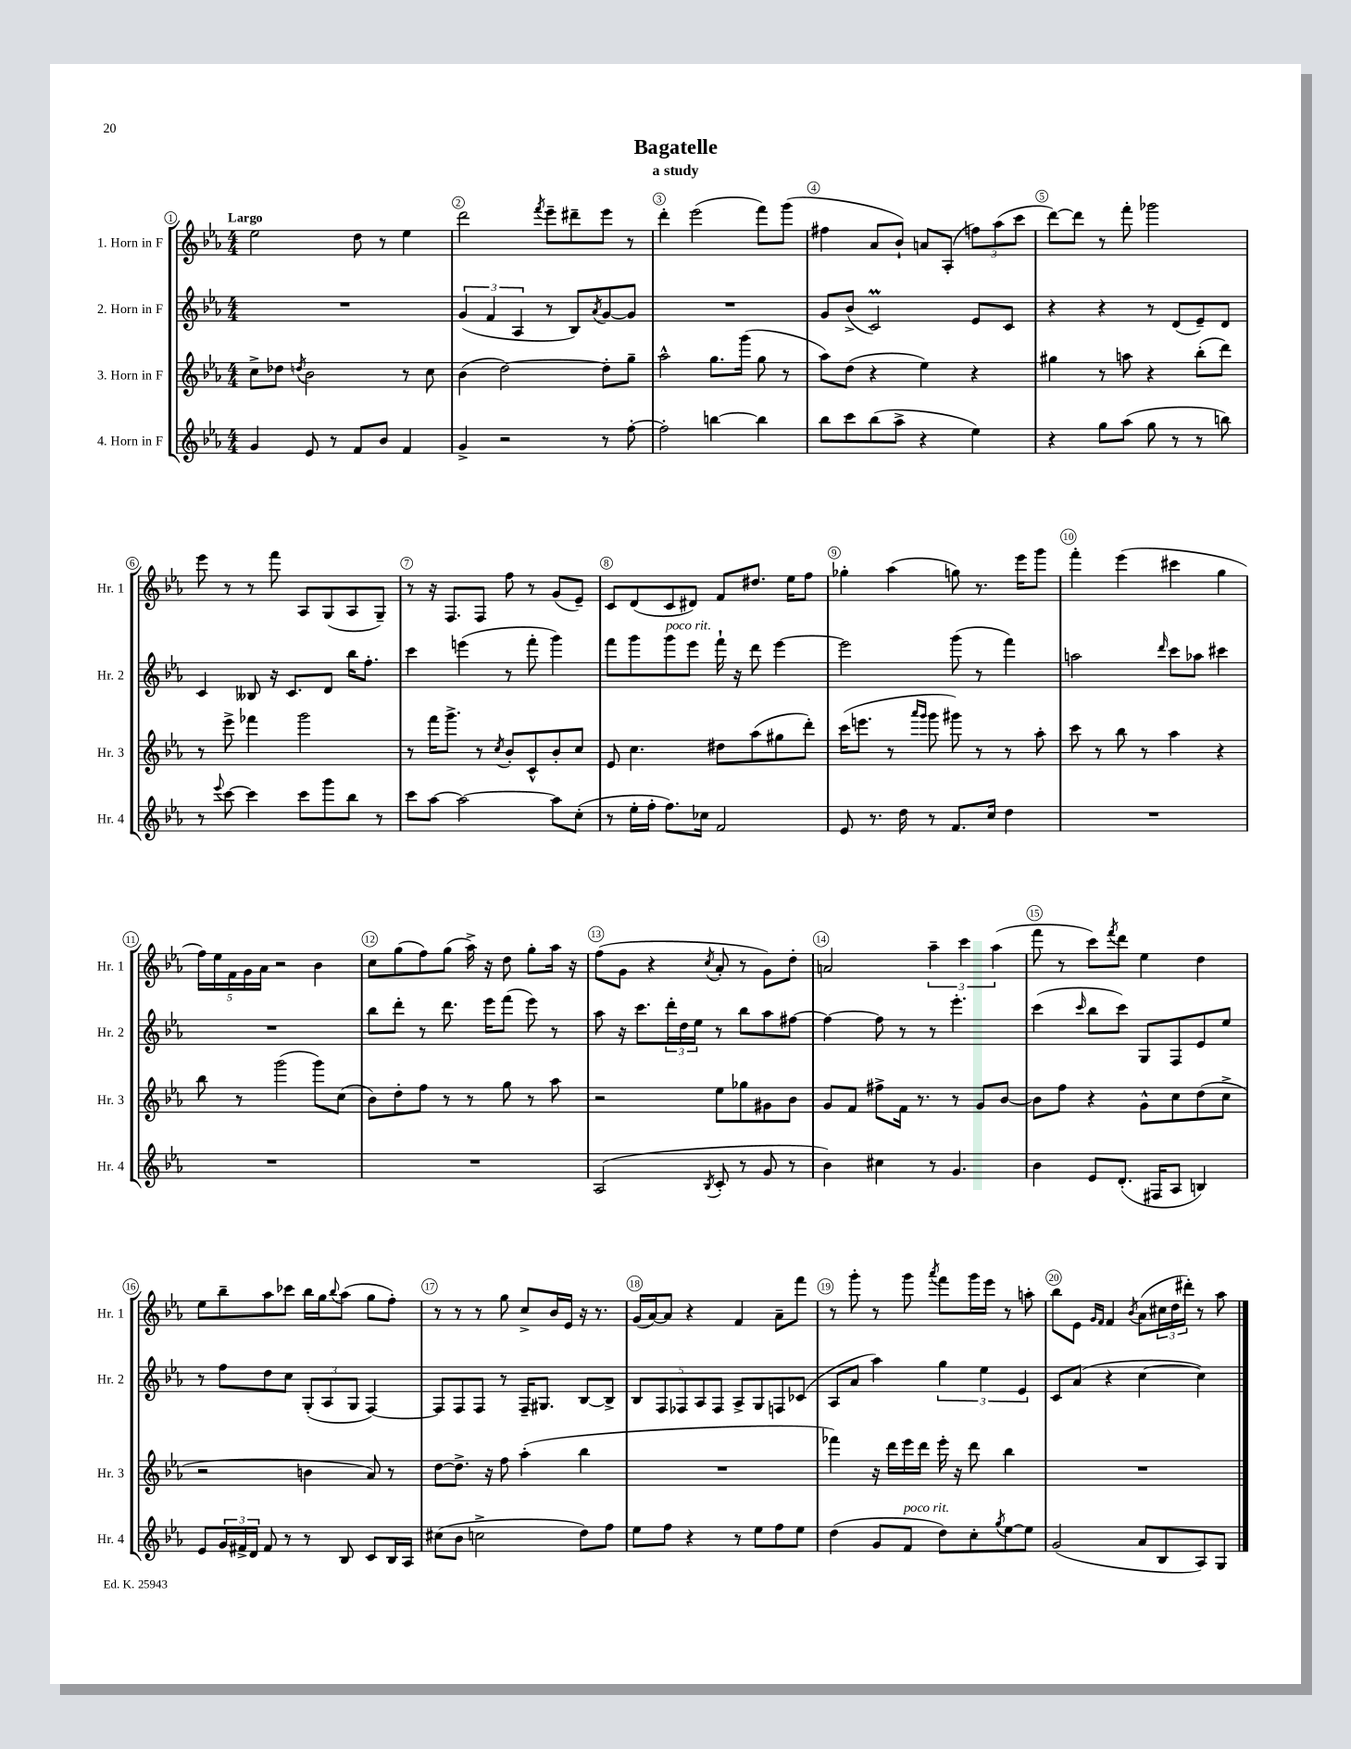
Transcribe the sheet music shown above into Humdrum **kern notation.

**kern	**kern	**kern	**kern
*part4	*part3	*part2	*part1
*staff4	*staff3	*staff2	*staff1
*I"4. Horn in F	*I"3. Horn in F	*I"2. Horn in F	*I"1. Horn in F
*I'Hr. 4	*I'Hr. 3	*I'Hr. 2	*I'Hr. 1
*clefG2	*clefG2	*clefG2	*clefG2
*k[b-e-a-]	*k[b-e-a-]	*k[b-e-a-]	*k[b-e-a-]
*M4/4	*M4/4	*M4/4	*M4/4
=1	=1	=1	=1
!	!	!	!LO:TX:a:B:t=Largo
4g/	8cc^\L	1r	2ee-\
.	8dd-X\J	.	.
.	8qddn/	.	.
8e-/	2b-\	.	.
8r	.	.	.
8f/L	.	.	8dd\
8b-/J	.	.	8r
4f/	8r	.	4ee-\
.	8cc\	.	.
=2	=2	=2	=2
4g^/	(4b-\	(6g/	2ddd\
.	.	6f/	.
2r	[2dd\)	.	.
.	.	6A-/	.
.	.	.	8qfff/
.	.	8r	8eee-~\L
.	.	8B-/L)	8ddd#X~\
.	.	8qa-/	.
8r	8dd'\L]	[8g/	8eee-\J
[8ff'\	8gg~\J	8g/J]	8r
=3	=3	=3	=3
2ff'\]	2aa-^^\	1r	4ddd'\
.	.	.	(2eee-\
[4bbn\	8.gg\L	.	.
.	(16ggg\Jk	.	.
4bb\]	8gg\	.	8fff\L)
.	8r	.	(8ggg\J
=4	=4	=4	=4
8bb-\L	8aa-\L)	8g/L	4ff#X\
8ccc\	(8dd\J	(8b-^/J	.
(8bb-\	4r	2cM/)	8a-/L
8aa-^\J	.	.	8b-`/J)
4r	4ee-\)	.	8an/L
.	.	.	(8A-'/J
4ee-\)	4r	8e-/L	12ffn\L)
.	.	.	(12aa-\
.	.	8c/J	.
.	.	.	12ccc\J
=5	=5	=5	=5
4r	4gg#X\	4r	[8ddd\L)
.	.	.	8ddd\J]
8gg\L	8r	4r	8r
(8aa-\J	8aan\	.	8fff'\
8gg\	4r	8r	2ggg-X\
8r	.	(8d/L	.
8r	(8bb-'\L	8e-~/)	.
8bbn\)	8ddd\J)	8d/J	.
!!LO:LB:g=z
=6	=6	=6	=6
8r	8r	4c/	8eee-\
8qqeee-/	.	.	.
[8ccc\	8eee-^\	.	8r
4ccc\]	4fff-X\	8B--X/	8r
.	.	16r	8fff\
.	.	8.c/L	.
8ccc\L	2ggg\	.	8A-/L
8ggg\	.	8d/J	(8G/
8bb-\J	.	16bb-\KL	8A-/
.	.	8.ff'\J	.
8r	.	.	8G~/J)
=7	=7	=7	=7
8ccc\L	8r	4ccc\	8r
[8aa-\J	16fff\KL	.	16r
.	8.ggg^\J	.	8.F/L
2aa-\_	.	(4eeen\	.
.	8r	.	8F/J
.	8qcc/	.	.
.	8b-'/L	8r	8ff\
.	8c^^/	8fff'\	8r
8aa-\L]	8b-'/	4ggg\)	(8g/L
(8cc'\J	8cc/J	.	8e-~/J)
=8	=8	=8	=8
8r	8e-/	8fff\L	8c/L
16ee-'\LL	4.cc\	8ggg\	(8d/
16ff'\JJ	.	.	.
!	!	!LO:TX:a:i:t=poco rit.	!
8.ff\L)	.	8ggg\	8c/
.	.	8eee-\J	8d#X/J)
16cc-X\Jk	.	.	.
2f/	8dd#X\L	16fff`\	8f/L
.	.	16r	.
.	(8aa-\	8ddd\	8.dd#X/J
.	8gg#X\	[4eee-\	.
.	.	.	16ee-\KL
.	8ddd'\J)	.	8ff\J
=9	=9	=9	=9
8e-/	(16ccc\KL	2eee-\]	4gg-X'\
.	8.eeen\J	.	.
8.r	.	.	.
.	8r	.	(4aa-\
16dd\	.	.	.
.	16qqaaa-/LL	.	.
.	16qqggg/JJ	.	.
8r	8ggg\	.	.
8.f/L	8ggg#X\)	(8ggg\	8ggn\)
.	8r	8r	8.r
16cc/Jk	.	.	.
4dd\	8r	4fff\)	.
.	.	.	16eee-\KL
.	8aa-'\	.	8ggg\J
=10	=10	=10	=10
1r	8ccc\	2aan\	4fff'\
.	8r	.	.
.	8bb-\	.	(4eee-\
.	8r	.	.
.	.	16qqddd/	.
.	4aa-\	8ccc\L	4ccc#X\
.	.	8aa-X\J	.
.	4r	4ccc#X\	4gg\
!!LO:LB:g=z
=11	=11	=11	=11
1r	8bb-\	1r	20ff\LL)
.	.	.	20ee-\
.	.	.	20f\
.	8r	.	.
.	.	.	20g\
.	.	.	20a-\JJ
.	(2ggg\	.	2r
.	8ggg\L)	.	4b-\
.	(8cc\J	.	.
=12	=12	=12	=12
1r	8b-\L)	8bb-\L	8cc\L
.	8dd'\	8ddd'\J	(8gg\
.	8ff\J	8r	8ff\)
.	8r	8.ddd\	(8gg\J
.	8r	.	16aa-^\)
.	.	16eee-\KL	16r
.	8gg\	(8fff\J	8dd\
.	8r	8eee-\)	8gg'\L
.	8aa-\	8r	16aa-\Jk
.	.	.	16r
=13	=13	=13	=13
(2A-/	2r	8aa-\	(8ff\L
.	.	16r	8g\J
.	.	8.ccc\L	.
.	.	.	4r
.	.	24ddd'\L	.
.	.	24dd\	.
.	.	24ee-\JJ	.
8qB-/	.	.	8qcc/
8c'/	8ee-\L	8r	8a-'/
8r	8gg-X\	8bb-\L	8r
8g/	8g#X\	8aa-\	8g\L)
8r	8b-\J	[8ff#X\J	8dd'\J
=14	=14	=14	=14
4b-\)	8g/L	4ff#\_	2an/
.	8f/J	.	.
4cc#X\	8ff#X^\L	8ff#\]	.
.	16f\Jk	8r	.
.	8.r	.	.
8r	.	8r	6aa-~\
4.g/	8r	4.eee-'\	.
.	.	.	6ccc\
.	8g/L	.	.
.	.	.	(6aa-\
.	[8b-/J	.	.
=15	=15	=15	=15
4b-\	8b-\L]	(4ccc\	8fff\
.	8ff\J	.	8r
.	.	16qqccc/	.
8e-/L	4r	8bb-\L	8ccc\L)
.	.	.	8qfff/
(8.d'/J	.	8ccc\J)	8ddd\J
.	8g^^\L	8G/L	4ee-\
16F#X/KL	.	.	.
8A-/J	8cc\	8F/	.
4Bn/)	(8dd\	8e-/	4dd\
.	8cc^\J	8ee-/J	.
!!LO:LB:g=z
=16	=16	=16	=16
8e-/L	2r	8r	8ee-\L
24g/L	.	8ff\L	8bb-~\
24f#X^/	.	.	.
24d/JJ	.	.	.
8f#/	.	8dd\	8aa-\
8r	.	8cc\J	8ccc-X\J
8r	4bn\	(12G'/L	16bb-\LL
.	.	.	16gg\J
.	.	12A-/	.
.	.	.	8qqbb-/
8B-/	.	.	(8aa-\J
.	.	12G/J	.
8c/L	8a-/)	[4F/)	8gg\L
16B-/L	8r	.	8ff'\J)
16A-/JJ	.	.	.
=17	=17	=17	=17
(8cc#X\L	[8dd\L	8F/L]	8r
8b-\J	8.dd^\J]	8F/	8r
2ccn^\	.	8F/J	8r
.	16r	.	.
.	8ff\	8r	8gg\
.	(4aa-'\	16F~/KL	8cc^/L
.	.	8.G#X/J	.
.	.	.	16b-/L
.	.	.	16e-/JJ
8dd\L)	4bb-\	[8B-/L	16r
.	.	.	8.r
8ff\J	.	8B-^/J]	.
=18	=18	=18	=18
8ee-\L	1r	10B-/L	(16g/LL
.	.	.	[16a-/J)
.	.	10F/	.
8ff\J	.	.	8a-/J]
.	.	10F-X/	.
4r	.	.	4r
.	.	10A-/	.
.	.	10F-/J	.
8r	.	8A-^/L	4f/
8ee-\L	.	8G/	.
8ff\	.	8Fn/	8a-~\L
8ee-\J	.	(8c-X/J	8fff\J
=19	=19	=19	=19
(4dd\	4fff-X\)	8A-/L	8r
.	.	8a-/J	8ggg'\
8g/L	16r	4aa-\)	8r
.	16ddd\LL	.	.
!LO:TX:a:i:t=poco rit.	!	!	!
8f/J	16eee-\	.	8ggg\
.	16ddd\JJ	.	.
.	.	.	8qaaa-/
8dd\L)	16eee-'\	6gg\	8fff\L
.	16r	.	.
8cc'\	8ddd\	.	16ggg\L
.	.	6ee-\	.
.	.	.	16eee-\JJ
8qgg/	.	.	.
[8ee-\	4bb-\	.	8r
.	.	6e-/	.
8ee-\J]	.	.	8aan'\
=20	=20	=20	=20
(2g/	1r	8c/L	8bb-\L
.	.	(8a-/J	8e-\J
.	.	.	16qqg/LL
.	.	.	16qqf/JJ
.	.	4r	4f/
.	.	.	8qb-/
8a-/L	.	[4cc\	(8a-\L
8B-/	.	.	24cc#X\L
.	.	.	24dd\
.	.	.	24ddd#X'\JJ)
8A-/)	.	4cc\])	8r
8G/J	.	.	8aa-\
==	==	==	==
*-	*-	*-	*-
